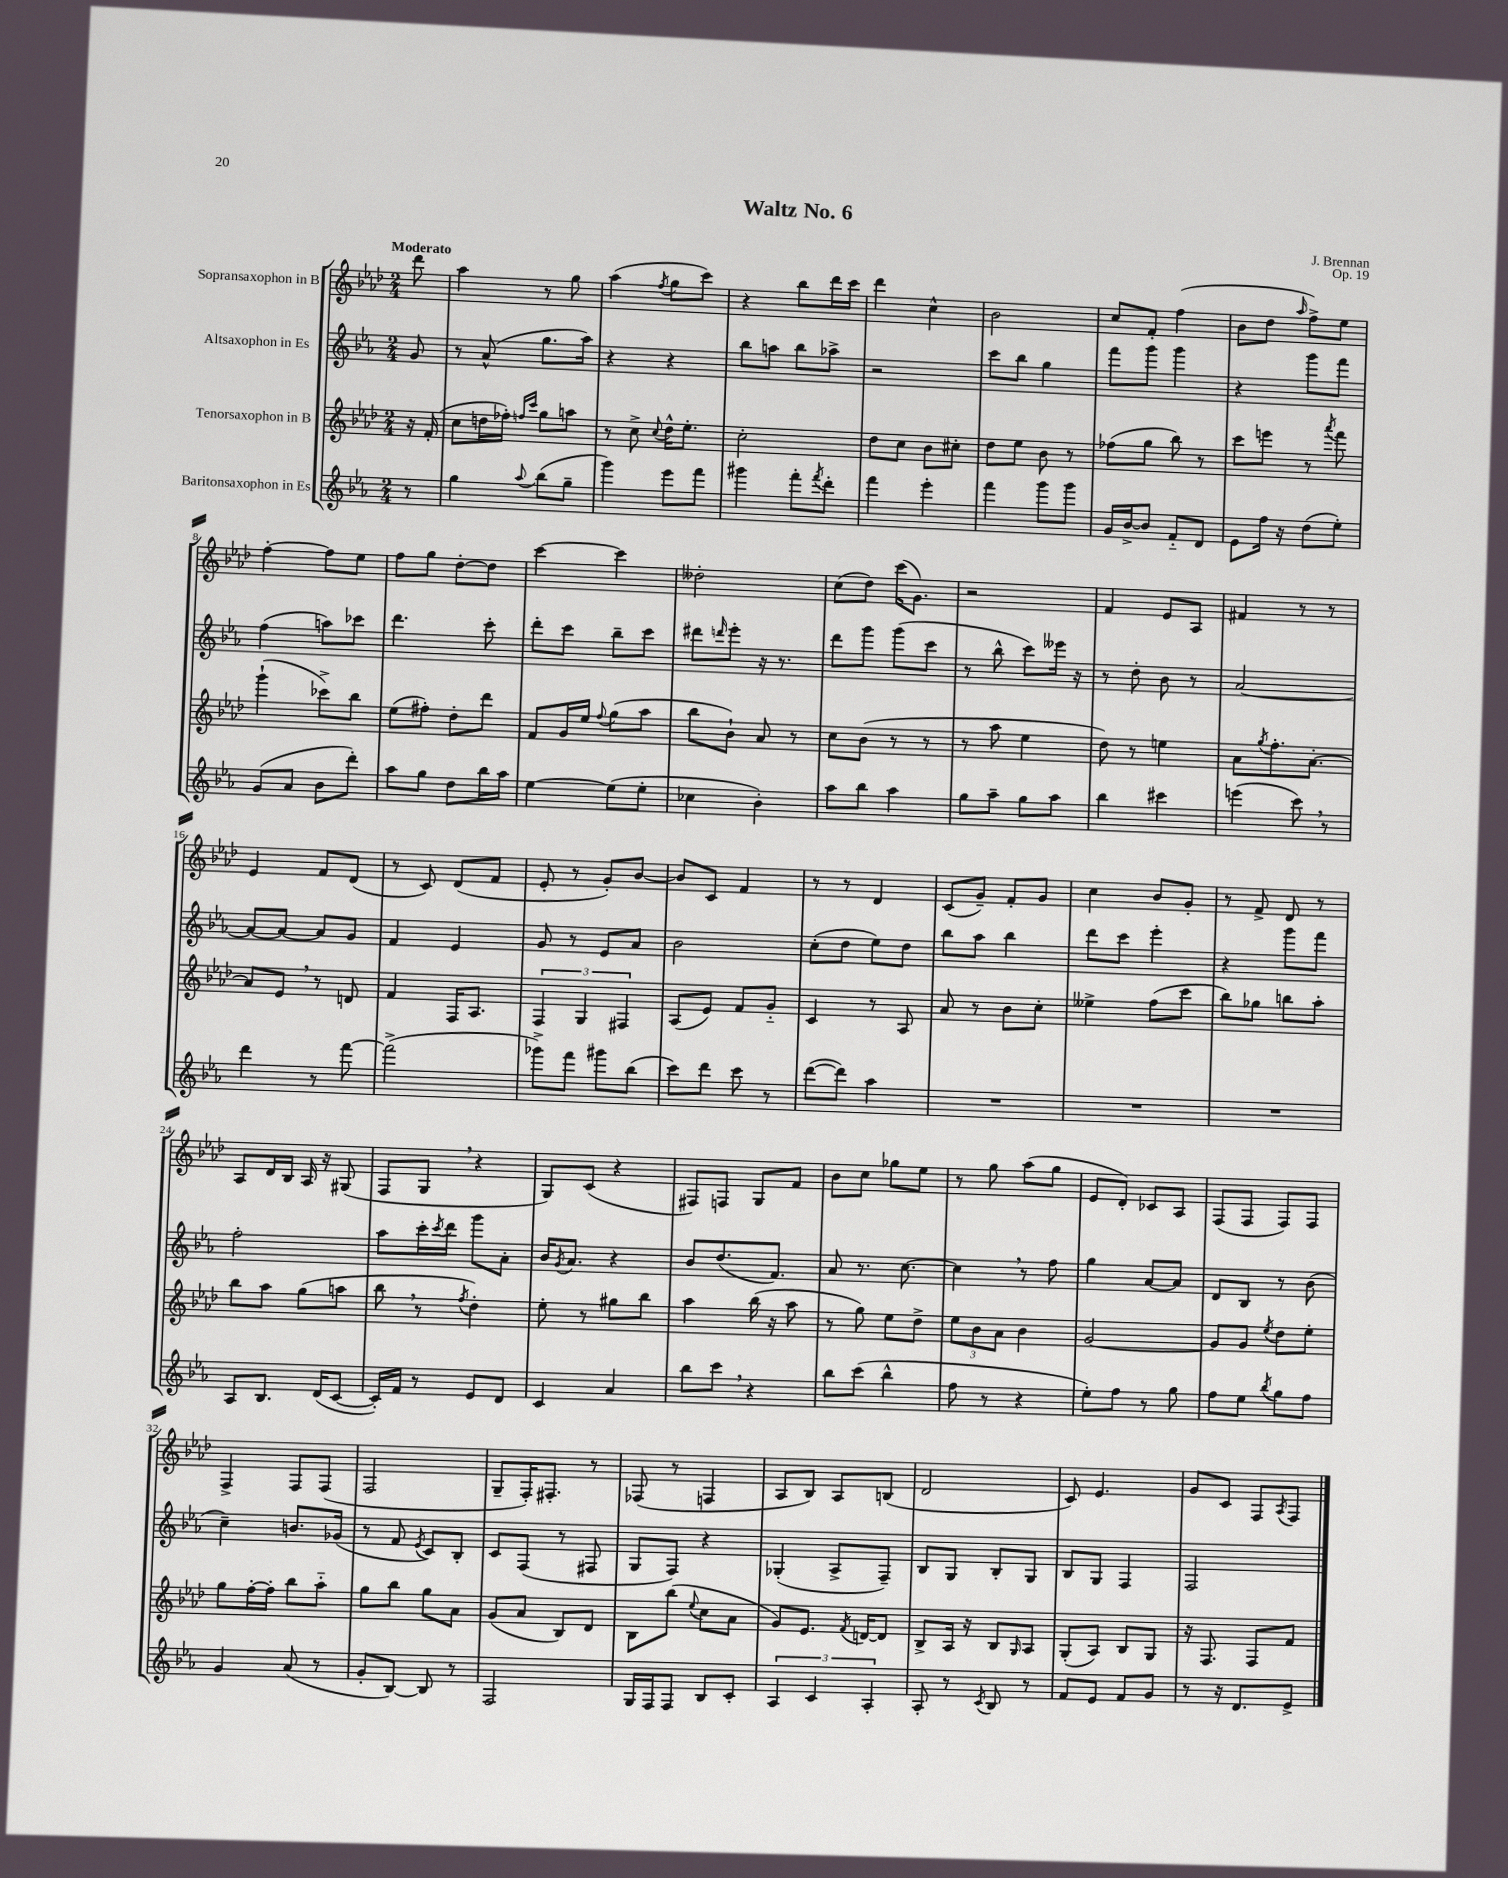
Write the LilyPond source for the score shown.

\header { title = "Waltz No. 6" composer = "J. Brennan" opus = "Op. 19" }
<<
\new StaffGroup <<
\new Staff = "s0" \with { instrumentName = "Sopransaxophon in B" } {
    \clef treble \key aes \major \numericTimeSignature \time 2/4 \partial 8 \tempo "Moderato"
    des'''8 |
    aes''4 r8 g''8 |
    aes''4( \acciaccatura { f''8 } g''8 c'''8) |
    r4 bes''8 des'''16 c'''16 |
    des'''4 c''4-^ |
    bes'2 |
    c''8 f'8-. f''4( |
    bes'8 des''8 \grace { aes''16 } f''8->) ees''8 |
    f''4~-. f''8 ees''8 |
    f''8 g''8 des''8~-. des''8 |
    c'''4~ c'''4 |
    deses''2-. |
    c''8( des''8) c'''16( g'8.) |
    r2 |
    f'4 ees'8 aes8 |
    fis'4 r8 r8 |
    ees'4 f'8 des'8( |
    r8 c'8) des'8( f'8 |
    ees'8-. r8 g'8-.) bes'8~ |
    bes'8 c'8 f'4 |
    r8 r8 des'4 |
    c'8( g'8--) f'8-. g'8 |
    c''4 bes'8 g'8-. |
    r8 f'8-> des'8 r8 |
    aes8 des'16 bes16 aes16 r16 gis8( |
    f8 g8 \breathe r4 |
    g8) c'8( r4 |
    fis8) f8 g8 f'8 |
    bes'8 c''8 ges''8 ees''8 |
    r8 g''8 aes''8( g''8 |
    ees'8 des'8-.) ces'8 aes8 |
    f8( f8 f8) f8 |
    f4-> f8 f8( |
    f2 |
    g8-- f16-.) fis8.-. r8 |
    fes8( r8 f4 |
    aes8 bes8) aes8 b8( |
    des'2 |
    c'8) ees'4. |
    g'8 c'8 f8 \acciaccatura { aes8 } f8 \bar "|." |
}
\new Staff = "s1" \with { instrumentName = "Altsaxophon in Es" } {
    \clef treble \key ees \major \numericTimeSignature \time 2/4 \partial 8
    g'8 |
    r8 aes'8-^( g''8. aes''16) |
    r4 r4 |
    bes''8 a''8 bes''8 aes''8-> |
    r2 |
    c'''8 bes''8 g''4 |
    f'''8 g'''8 g'''4 |
    r4 g'''8 f'''8 |
    f''4( a''8) ces'''8 |
    d'''4. c'''8-. |
    d'''8-. c'''8 bes''8-- c'''8 |
    dis'''8 \grace { d'''16 } ees'''8-. r16 r8. |
    d'''8 g'''8 g'''8( c'''8 |
    r8 bes''8-^ c'''8) eeses'''16 r16 |
    r8 d''8-. bes'8 r8 |
    aes'2~ |
    aes'8~ aes'8~ aes'8 g'8 |
    f'4 ees'4 |
    g'8 r8 ees'8 aes'8 |
    bes'2 |
    c''8-.( d''8 ees''8) d''8 |
    bes''8 aes''8 bes''4 |
    d'''8 c'''8 ees'''4-. |
    r4 g'''8 f'''8 |
    f''2-. |
    aes''8 c'''16-. \acciaccatura { c'''8 } d'''16 g'''8 aes'8-. |
    bes'16 \acciaccatura { g'8 } aes'8. r4 |
    bes'8 d''8.( f'8.) |
    aes'8 r8. c''8.~ |
    c''4 \breathe r8 f''8 |
    g''4 aes'8~ aes'8 |
    d'8 bes8 r8 bes'8( |
    c''4--) b'8. ges'16( |
    r8 f'8 \acciaccatura { ees'8 } c'8) bes8-. |
    c'8 f8( r8 fis8 |
    g8 f8) r4 |
    ges4-.( aes8-> f8--) |
    bes8 g8 bes8-. g8 |
    bes8 g8 f4 |
    f2 \bar "|." |
}
\new Staff = "s2" \with { instrumentName = "Tenorsaxophon in B" } {
    \clef treble \key aes \major \numericTimeSignature \time 2/4 \partial 8
    r16 f'16-.( |
    c''8 d''16 fes''16-.) \grace { f''16 c'''16 } g''8 a''8 |
    r8 c''8-> \appoggiatura { c''8 } des''16-^ ees''8.-. |
    c''2-. |
    des''8 c''8 bes'8 cis''8-. |
    des''8 ees''8 bes'8 r8 |
    fes''8( g''8 bes''8) r8 |
    c'''8 e'''8 r8 \acciaccatura { aes'''8 } f'''8 |
    g'''4-!( ces'''8->) bes''8 |
    ees''8( fis''8-.) des''8-. des'''8 |
    f'8 g'16 ees''16 \appoggiatura { f''8 } g''8( aes''8 |
    bes''8 bes'8-!) aes'8 r8 |
    c''8 bes'8( r8 r8 |
    r8 aes''8 ees''4 |
    des''8) r8 e''4 |
    aes'8 \acciaccatura { g''8 } f''8.-. aes'8.~-. |
    aes'8 ees'8 \breathe r8 d'8 |
    f'4 f16 aes8. |
    \tuplet 3/2 { f4 g4 fis4 } |
    aes8( ees'8) f'8 g'8-_ |
    c'4 r8 aes8 |
    aes'8 r8 bes'8 c''8-. |
    eeses''4-> f''8( c'''8 |
    bes''8) ges''8 b''8 aes''8-. |
    bes''8 aes''8 g''8( a''8 |
    bes''8 \breathe r8 \acciaccatura { f''8 } des''4-.) |
    ees''8-. r8 gis''8 bes''8 |
    aes''4 bes''16( r16 aes''8 |
    r8 g''8) ees''8 des''8-> |
    \tuplet 3/2 { ees''8 bes'8 aes'8 } bes'4 |
    g'2~ |
    g'8 g'8 \acciaccatura { ees''8 } des''8 ees''8-. |
    g''8 f''16~-. f''16-. bes''8 aes''8-_ |
    g''8 bes''8 g''8 aes'8 |
    g'8( aes'8 bes8) des'8 |
    bes8 bes''8( \appoggiatura { ees''8 } c''8 aes'8 |
    g'8) ees'8. \acciaccatura { f'8 } d'16~ d'8 |
    bes8-> aes16 r16 bes8 \grace { g16 } aes8 |
    g8-.( aes8) bes8 g8 |
    r16 f8. f8 f'8 \bar "|." |
}
\new Staff = "s3" \with { instrumentName = "Baritonsaxophon in Es" } {
    \clef treble \key ees \major \numericTimeSignature \time 2/4 \partial 8
    r8 |
    g''4 \appoggiatura { aes''8 } bes''8( g''8-- |
    g'''4) ees'''8 f'''8 |
    gis'''4 f'''8-. \acciaccatura { f'''8 } d'''8-. |
    f'''4 ees'''4-. |
    f'''4 g'''8 g'''8 |
    g'16 bes'16~-> bes'8 f'8-_ d'8 |
    ees'8 f''16 r16 d''8( ees''8-.) |
    g'8( aes'8 bes'8 d'''8-.) |
    aes''8 g''8 d''8 bes''16 aes''16 |
    ees''4~ ees''8( ees''8-. |
    ces''4 bes'4-.) |
    aes''8 bes''8 aes''4 |
    g''8 aes''8-- g''8 aes''8 |
    bes''4 cis'''4 |
    e'''4( c'''8) \breathe r8 |
    d'''4 r8 f'''8~ |
    f'''2->( |
    ges'''8->) f'''8 gis'''8 bes''8( |
    c'''8) d'''8 c'''8 r8 |
    d'''8~( d'''8) aes''4 |
    R2 |
    R2 |
    R2 |
    aes8 bes8. d'16( c'8~ |
    c'16-.) f'16 r8 ees'8 d'8 |
    c'4 aes'4 |
    bes''8 c'''8 \breathe r4 |
    bes''8 c'''8( bes''4-^ |
    f''8 r8 r4 |
    ees''8-.) f''8 r8 g''8 |
    f''8 ees''8 \acciaccatura { bes''8 } g''8 f''8 |
    g'4 aes'8( r8 |
    g'8-. bes8~) bes8 r8 |
    f2 |
    g16 f16 f8 bes8 c'8-. |
    \tuplet 3/2 { aes4 c'4 aes4-. } |
    aes8-. r8 \acciaccatura { c'8 } bes8 r8 |
    f'8 ees'8 f'8 g'8 |
    r8 r16 d'8. ees'8-> \bar "|." |
}
>>
>>
